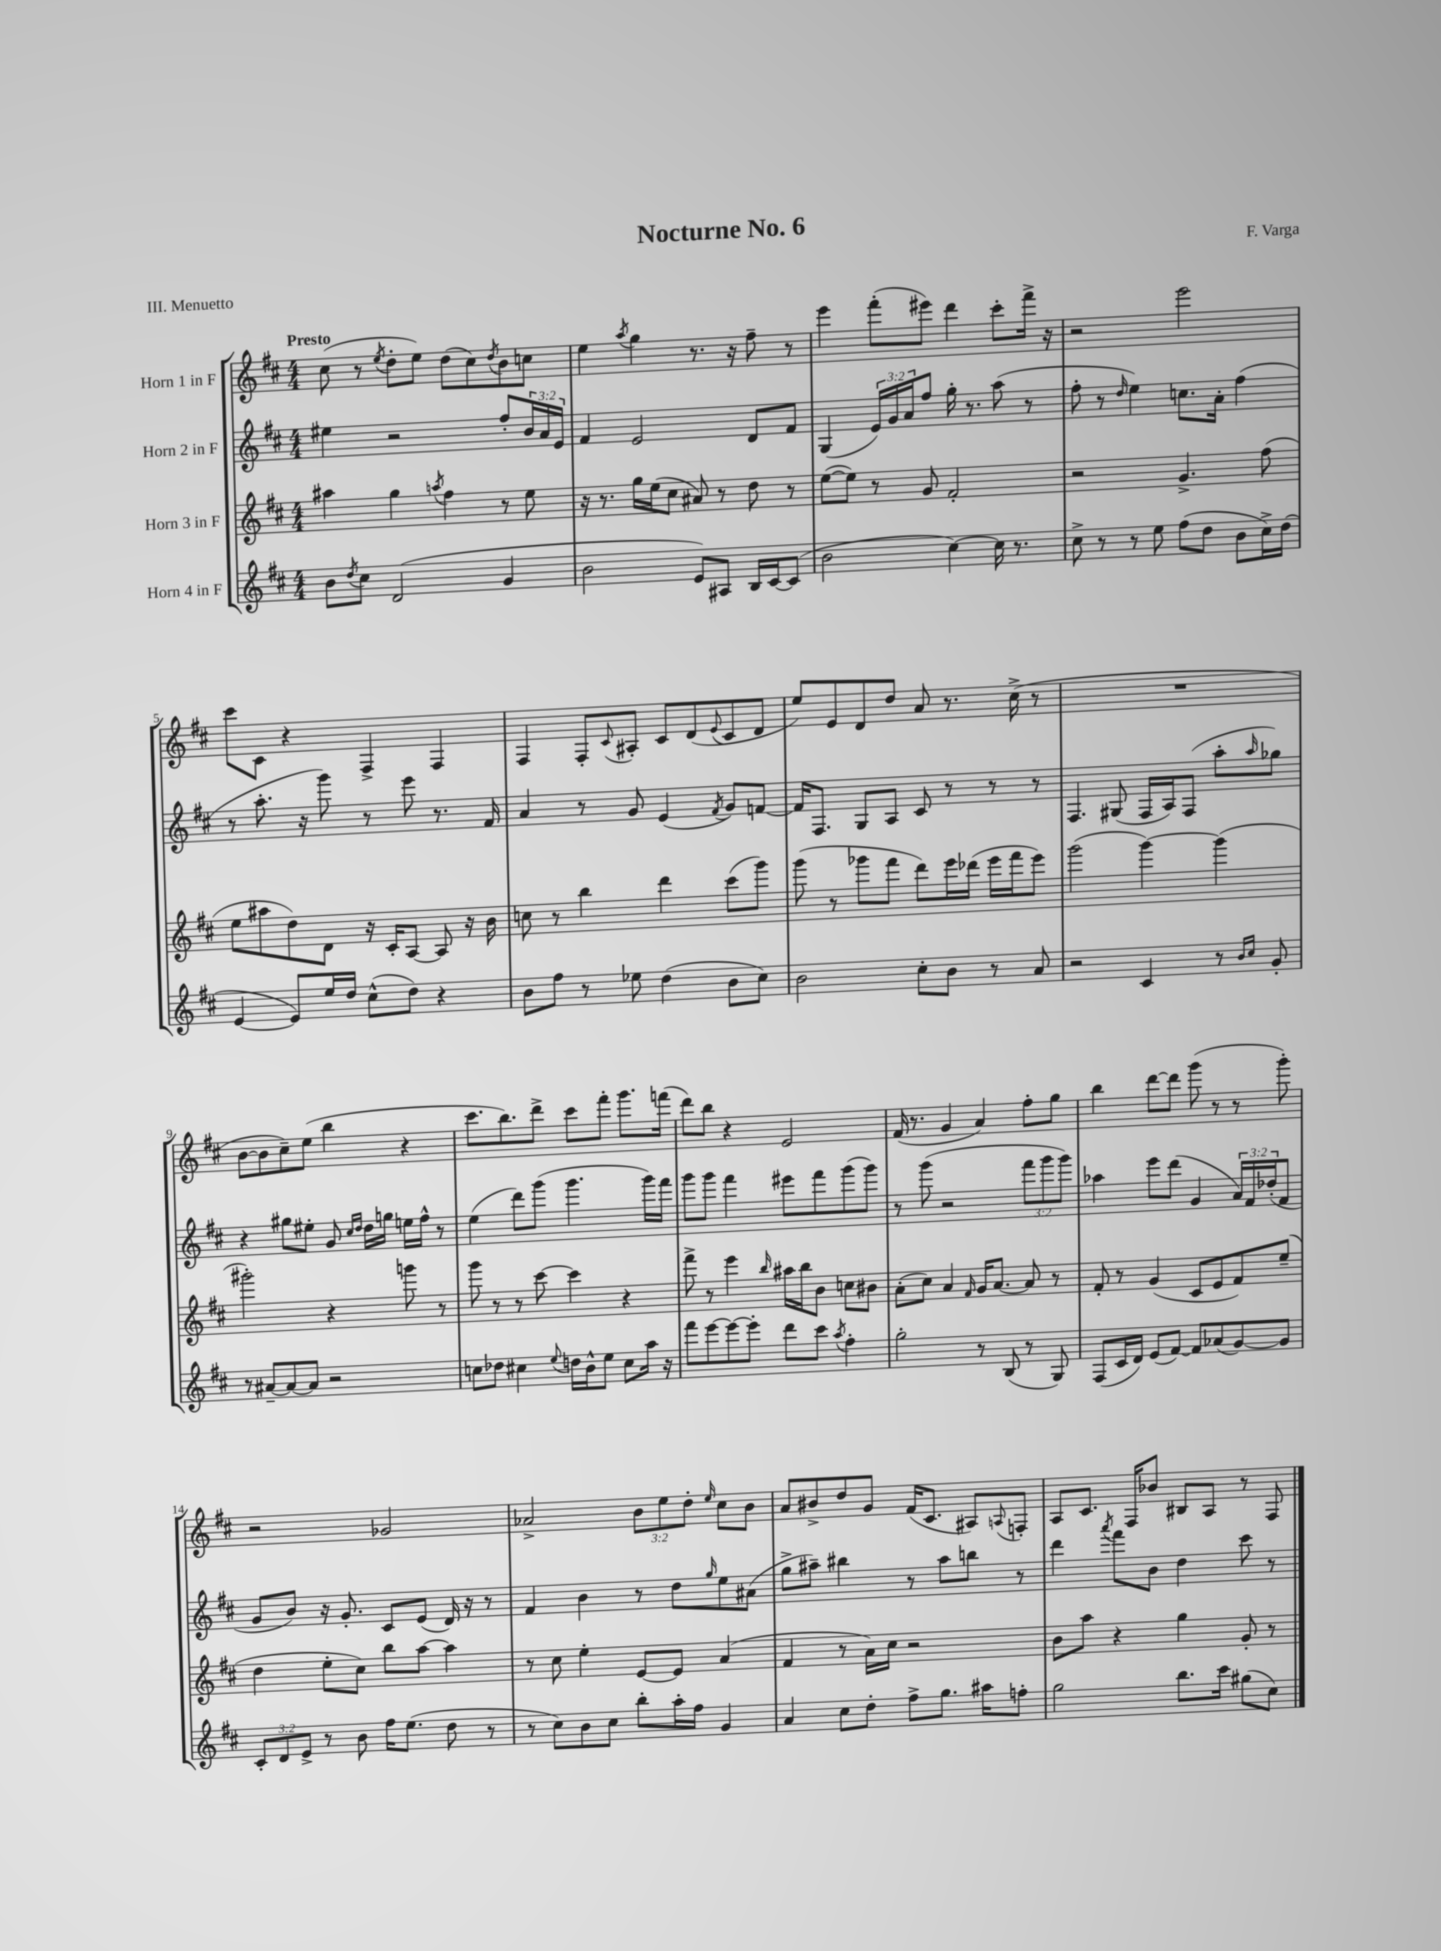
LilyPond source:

\header { title = "Nocturne No. 6" composer = "F. Varga" piece = "III. Menuetto" }
<<
\new StaffGroup <<
\new Staff = "s0" \with { instrumentName = "Horn 1 in F" } {
    \clef treble \key d \major \numericTimeSignature \time 4/4 \override Staff.TupletNumber.text = #tuplet-number::calc-fraction-text \tempo "Presto"
    cis''8( r8 \acciaccatura { e''8 } d''8-. e''8) d''8( cis''8) \acciaccatura { d''8 } b'8 c''8 |
    e''4 \acciaccatura { a''8 } g''4 r8. r16 fis''8-- r8 |
    e'''4 fis'''8-.( eis'''8) d'''4 cis'''8-. fis'''16-> r16 |
    r2 e'''2 |
    cis'''8 cis'8 r4 fis4-> fis4 |
    fis4 fis8-. \appoggiatura { cis'8 } ais8-. cis'8 d'8( \appoggiatura { e'8 } cis'8 d'8 |
    e''8) e'8 d'8 d''8 a'8 r8. cis''16->( r8 |
    R1 |
    b'8~ b'8 cis''8--) e''8( b''4 r4 |
    cis'''8. b''8.) d'''8-> cis'''8 fis'''8-. g'''8. f'''16( |
    d'''8) b''8 r4 e'2 |
    fis'16( r8. g'4 a'4) fis''8-. g''8 |
    b''4 d'''8~ d'''8 g'''8( r8 r8 g'''8-.) |
    r2 ges'2 |
    aes'2-> \tuplet 3/2 { b'8 e''8 d''8-. } \grace { e''16 } cis''8 b'8 |
    a'8 bis'8-> d''8 g'8 fis'16( cis'8. ais8) \appoggiatura { a8 } f8-. |
    a8 cis'8. fis16 bes'8 bis8 a8 r8 fis8 \bar "|." |
}
\new Staff = "s1" \with { instrumentName = "Horn 2 in F" } {
    \clef treble \key d \major \numericTimeSignature \time 4/4 \override Staff.TupletNumber.text = #tuplet-number::calc-fraction-text
    eis''4 r2 fis''8-. \tuplet 3/2 { b'16 a'16 e'16 } |
    fis'4 e'2 d'8 fis'8 |
    g4( \tuplet 3/2 { e'16) g'16 a'16 } fis''8 g''16-. r8. a''8( r8 |
    fis''8-. r8 \grace { d''16 } e''4) c''8. a'16-. fis''4( |
    r8 a''8.-. r16 g'''8) r8 e'''8 r8. fis'16 |
    a'4 r8 g'8 e'4( \acciaccatura { fis'8 } g'8) f'8~ |
    f'16 fis8. g8 a8 cis'8 r8 r8 r8 |
    fis4. gis8( fis16 a16) fis8( a''8-. \grace { a''16 } ges''8) |
    r4 gis''8 eis''8-. g'8 \grace { cis''16 d''16 } d''16 g''16 e''16 fis''16-^ r8 |
    e''4( d'''8) g'''8( g'''4. g'''16) fis'''16 |
    g'''8 g'''8 fis'''4 eis'''8 fis'''8 g'''8( g'''8) |
    r8 g'''8( r2 \tuplet 3/2 { fis'''8 g'''8 g'''8) } |
    aes''4 e'''8 d'''8( g'4 \tuplet 3/2 { a'16) fis'16 des''16-.( } fis'8 |
    g'8 b'8) r16 g'8.-. cis'8 e'8( d'16) r16 r8 |
    fis'4 b'4 r8 d''8 \grace { g''16 } e''8 ais'8( |
    g''8-> ais''8--) bis''4 r8 ais''8 b''8 r8 |
    d'''4 \acciaccatura { a'''8 } fis'''8 b'8 d''4 cis'''8 r8 \bar "|." |
}
\new Staff = "s2" \with { instrumentName = "Horn 3 in F" } {
    \clef treble \key d \major \numericTimeSignature \time 4/4
    ais''4 g''4 \acciaccatura { a''8 } fis''4 r8 e''8 |
    r16 r8. g''16 e''16( cis''8 ais'8) r8 d''8 r8 |
    e''8~( e''8) r8 g'8 fis'2-. |
    r2 g'4.-> fis''8( |
    e''8 ais''8 d''8) d'8 r16 cis'16-. a8~ a8 r16 b'16 |
    c''8 r8 b''4 d'''4 cis'''8( g'''8) |
    g'''8( r8 ges'''8 fis'''8 d'''8) e'''16 des'''16( e'''16 fis'''16 e'''8) |
    g'''2( g'''4~) g'''4( |
    gis'''2-.) r4 g'''8 r8 |
    g'''8 r8 r8 cis'''8~ cis'''4 r4 |
    fis'''8-> r8 e'''4 \grace { b''16 } ais''16 b''16 b'8 c''8 bis'8 |
    a'8-.( cis''8) a'4 \grace { fis'16 } g'16 a'8.~ a'8 r8 |
    fis'8-. r8 g'4( cis'8 e'8 fis'8) e''8--( |
    d''4 e''8-. cis''8) b''8 a''8~ a''4 |
    r8 cis''8 e''4-. e'8~ e'8 a'4( |
    fis'4 r8 a'16) cis''16 r2 |
    b'8 a''8 r4 g''4 g'8-. r8 \bar "|." |
}
\new Staff = "s3" \with { instrumentName = "Horn 4 in F" } {
    \clef treble \key d \major \numericTimeSignature \time 4/4 \override Staff.TupletNumber.text = #tuplet-number::calc-fraction-text
    b'8 \acciaccatura { d''8 } cis''8 d'2( g'4 |
    b'2 e'8) ais8 b16 cis'16~ cis'8( |
    b'2 cis''4~) cis''16 r8. |
    cis''8-> r8 r8 e''8 fis''8( d''8 b'8 cis''16->) d''16( |
    e'4~ e'8) e''16 d''16 cis''8-^( d''8) r4 |
    b'8 fis''8 r8 ees''8 d''4( b'8 cis''8) |
    b'2 cis''8-. b'8 r8 a'8 |
    r2 cis'4 r8 \grace { b'16 cis''16 } g'8-. |
    r8 ais'8~-- ais'8~ ais'8 r2 |
    c''8 des''8 cis''4 \appoggiatura { e''8 } d''16 b'16-^ e''8 cis''8 a''16 r16 |
    fis'''8 e'''8~ e'''8~ e'''8-. d'''8 cis'''8 \acciaccatura { a''8 } fis''4-. |
    g''2-. r8 b8( r8 g8) |
    fis8( cis'16 d'16) e'8( fis'8~) fis'8 aes'8( g'8~) g'8 |
    \tuplet 3/2 { cis'8-. d'8 e'8-> } r8 b'8 fis''16 e''8.( d''8 r8 |
    r8 cis''8) b'8 cis''8 b''8-. a''16-. fis''16 g'4 |
    a'4 cis''8 d''8-. fis''8-> g''8. ais''16 f''8-. |
    g''2 b''8. cis'''16 gis''8( cis''8) \bar "|." |
}
>>
>>
